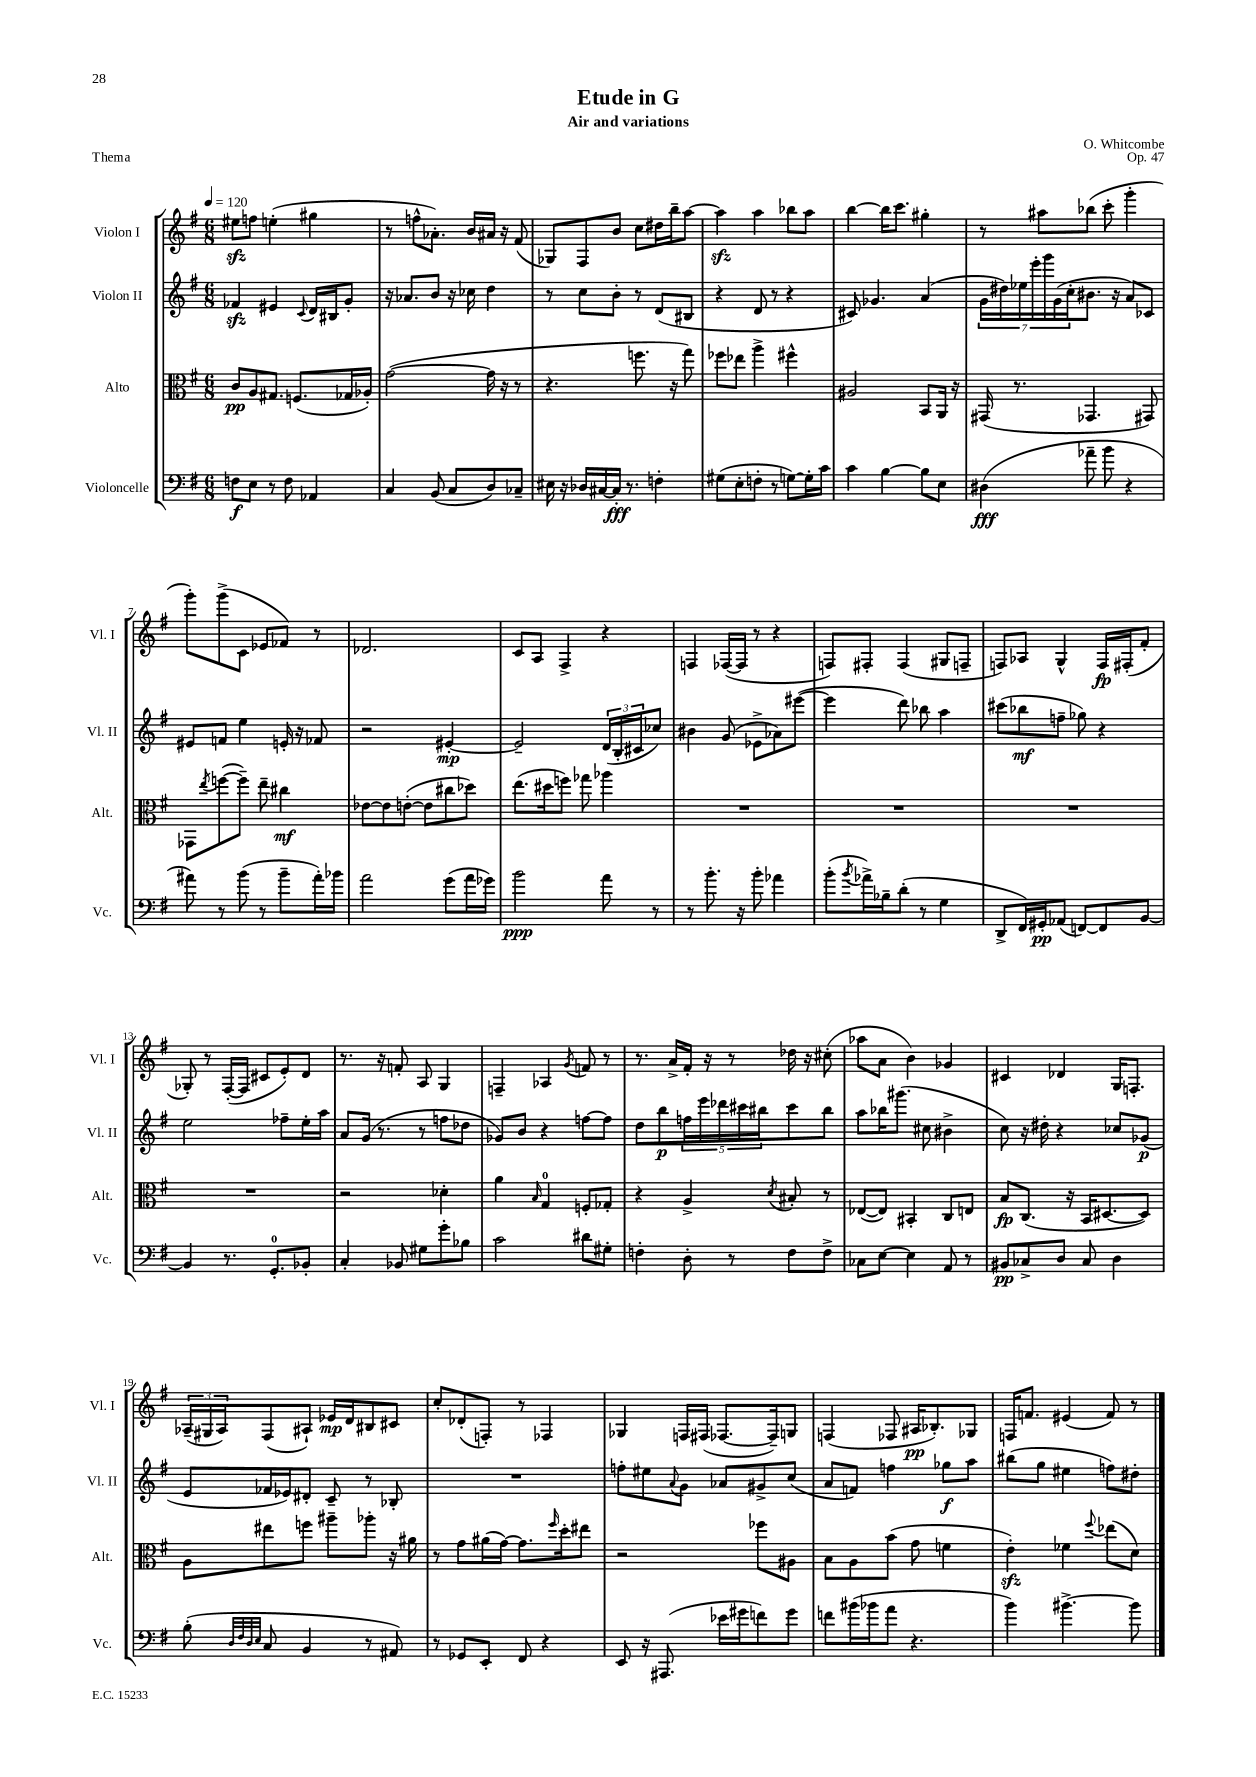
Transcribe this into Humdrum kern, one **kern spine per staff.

**kern	**dynam	**kern	**dynam	**kern	**dynam	**kern	**dynam
*part4	*part4	*part3	*part3	*part2	*part2	*part1	*part1
*staff4	*staff4	*staff3	*staff3	*staff2	*staff2	*staff1	*staff1
*I"Violoncelle	*	*I"Alto	*	*I"Violon II	*	*I"Violon I	*
*I'Vc.	*	*I'Alt.	*	*I'Vl. II	*	*I'Vl. I	*
*clefF4	*	*clefC3	*	*clefG2	*	*clefG2	*
*k[f#]	*	*k[f#]	*	*k[f#]	*	*k[f#]	*
*M6/8	*	*M6/8	*	*M6/8	*	*M6/8	*
*MM120	*	*MM120	*	*MM120	*	*MM120	*
=1	=1	=1	=1	=1	=1	=1	=1
8Fn\L	f	8c/L	pp	4f-Xzz/	.	8ee#Xzz\L	.
8E\J	.	8A/	.	.	.	8ffn\J	.
8r	.	8.G#X/J	.	4e#X/	.	(4een'\	.
8F\	.	.	.	.	.	.	.
.	.	(8.Fn/L	.	.	.	.	.
.	.	.	.	8qqc/	.	.	.
4AA-X/	.	.	.	16d/LL	.	4gg#X\	.
.	.	.	.	16B#X/J	.	.	.
.	.	16G-X/L	.	8g'/J	.	.	.
.	.	16A-X'/JJ)	.	.	.	.	.
=2	=2	=2	=2	=2	=2	=2	=2
4C/	.	([2g\	.	16r	.	8r	.
.	.	.	.	8.a-X/L	.	.	.
.	.	.	.	.	.	8ffn^^\L	.
(8BB/	.	.	.	8b/J	.	8.a-X'\J)	.
8C/L	.	.	.	16r	.	.	.
.	.	.	.	16cc-X\	.	16b/LL	.
8D/)	.	16g\]	.	4dd\	.	16a#X/JJ	.
.	.	16r	.	.	.	16r	.
8C-X~/J	.	8r	.	.	.	(8f#/	.
=3	=3	=3	=3	=3	=3	=3	=3
16E#X\	.	4.r	.	8r	.	8G-X/L)	.
16r	.	.	.	.	.	.	.
16D-X/LL	.	.	.	8cc\L	.	8F#/	.
[16C#X/	.	.	.	.	.	.	.
16C#'/JJ]	fff	.	.	8b'\J	.	8b/J	.
8.r	.	.	.	.	.	.	.
.	.	8.ffn\	.	8r	.	8cc\L	.
4Fn'\	.	.	.	(8d/L	.	16dd#X\L	.
.	.	16r	.	.	.	16bb~\J	.
.	.	8gg\)	.	8B#X/J	.	[8aa\J	.
=4	=4	=4	=4	=4	=4	=4	=4
(8G#X\L	.	8ff-X\L	.	4r	.	4aazz\]	.
8E'\	.	8ee-X\J	.	.	.	.	.
8Fn'\J	.	4aa^\	.	8d/	.	4aa\	.
8r	.	.	.	8r	.	.	.
[8Gn\L)	.	4ff#X^^\	.	4r	.	8bb-X\L	.
16G'\L]	.	.	.	.	.	8aa\J	.
16c\JJ	.	.	.	.	.	.	.
=5	=5	=5	=5	=5	=5	=5	=5
4c\	.	2A#X/	.	8c#X/)	.	[4bb\	.
.	.	.	.	4.g-X/	.	.	.
[4B\	.	.	.	.	.	16bb\KL]	.
.	.	.	.	.	.	8.ccc\J	.
8B\L]	.	8BB/L	.	(4a/	.	4gg#X'\	.
8E\J	.	16AA/Jk	.	.	.	.	.
.	.	16r	.	.	.	.	.
=6	=6	=6	=6	=6	=6	=6	=6
(4D#X\	fff	(16GG#X/	.	28g\LL	.	8r	.
.	.	.	.	28dd#X\)	.	.	.
.	.	8.r	.	.	.	.	.
.	.	.	.	28ee-X\	.	.	.
.	.	.	.	28eee'\	.	.	.
.	.	.	.	.	.	8aa#X\L	.
.	.	.	.	28ggg\	.	.	.
.	.	.	.	(28g\	.	.	.
.	.	.	.	28cc'\J	.	.	.
8a-X~\	.	4.GG-X/	.	8.b#X\J	.	(8bb-X\J	.
8b\	.	.	.	.	.	8ccc'\	.
.	.	.	.	16r	.	.	.
4r	.	.	.	8a/L)	.	4ggg'\	.
.	.	8GG#X/)	.	8c-X/J	.	.	.
!!LO:LB:g=z
=7	=7	=7	=7	=7	=7	=7	=7
8a#X\)	.	8GG-X\L	.	8e#X/L	.	8ggg'\L)	.
.	.	8qee/	.	.	.	.	.
8r	.	([8ffn\	.	8fn/J	.	(8ggg^\	.
(8b\	.	8ff~\J])	.	4ee\	.	8c\J	.
8r	.	8ee~\	.	.	.	8e-X/L	.
8b~\L	.	4cc#X\	mf	16en'/	.	8f-X/J)	.
.	.	.	.	16r	.	.	.
16a#'\L)	.	.	.	8f-X/	.	8r	.
16b-X\JJ	.	.	.	.	.	.	.
=8	=8	=8	=8	=8	=8	=8	=8
2a\	.	[8e-X\L	.	2r	.	2.d-X/	.
.	.	8e-\]	.	.	.	.	.
.	.	([8en'\J	.	.	.	.	.
.	.	8e\L]	.	.	.	.	.
(8g\L	.	8cc#X\	.	[4e#X'/	mp	.	.
16a\L	.	8dd-X\J)	.	.	.	.	.
16g-X\JJ)	.	.	.	.	.	.	.
=9	=9	=9	=9	=9	=9	=9	=9
2b\	ppp	(8.ee\L	.	2e#~/]	.	8c/L	.
.	.	.	.	.	.	8A/J	.
.	.	16dd#X\k	.	.	.	.	.
.	.	8ffn\J)	.	.	.	4F#^/	.
.	.	8gg-X\	.	.	.	.	.
8a\	.	4aa-X\	.	(24d/LL	.	4r	.
.	.	.	.	24B'/	.	.	.
.	.	.	.	24c#X/J	.	.	.
8r	.	.	.	8cc-X/J)	.	.	.
=10	=10	=10	=10	=10	=10	=10	=10
8r	.	2.r	.	4b#X\	.	4Fn/	.
8.b'\	.	.	.	.	.	.	.
.	.	.	.	(8g/	.	([16F-X/LL	.
16r	.	.	.	.	.	16F-/JJ]	.
8b'\	.	.	.	8e-X^\L	.	8r	.
4a-X\	.	.	.	8a-X\)	.	4r	.
.	.	.	.	([8eee#X\J	.	.	.
=11	=11	=11	=11	=11	=11	=11	=11
(8b'\L	.	2.r	.	4eee#\]	.	8Fn/L)	.
8qb/	.	.	.	.	.	.	.
16a-X^\L)	.	.	.	.	.	8F#X'/J	.
16B-X~\J	.	.	.	.	.	.	.
(8d'\J	.	.	.	8ddd\)	.	(4F#/	.
8r	.	.	.	8bb-X\	.	.	.
4G\	.	.	.	4aa\	.	8G#X/L	.
.	.	.	.	.	.	8Fn~/J	.
=12	=12	=12	=12	=12	=12	=12	=12
8DD^/L	.	2.r	.	(8ccc#X\L	.	8Fn/L)	.
16FF#/L)	.	.	.	8bb-X\	mf	8A-X/J	.
16GG#X'/J	pp	.	.	.	.	.	.
(8AA-X/J	.	.	.	8ffn~\J	.	4G^^/	.
[8FFn/L)	.	.	.	8gg-X\)	.	.	.
8FF/]	.	.	.	4r	.	16F/LL	fp
.	.	.	.	.	.	(16F#X'/J	.
[8BB/J	.	.	.	.	.	8f#'/J	.
!!LO:LB:g=z
=13	=13	=13	=13	=13	=13	=13	=13
4BB/]	.	2.r	.	2ee\	.	8G-X'/)	.
.	.	.	.	.	.	8r	.
8.r	.	.	.	.	.	([16F#'/LL	.
.	.	.	.	.	.	16F#/JJ]	.
.	.	.	.	.	.	8c#X/L	.
8.GG'/L	.	.	.	.	.	.	.
.	.	.	.	8ff-X~\L	.	8e'/)	.
8BB-X'/J	.	.	.	16ee'\L	.	8d/J	.
.	.	.	.	16aa\JJ	.	.	.
=14	=14	=14	=14	=14	=14	=14	=14
4C'/	.	2r	.	8a/L	.	8.r	.
.	.	.	.	(16g/Jk	.	.	.
.	.	.	.	8.r	.	16r	.
8BB-X/	.	.	.	.	.	8fn'/	.
8G#X\L	.	.	.	8r	.	8A/	.
8g'\	.	4d-X'\	.	8ffn\L	.	4G/	.
8B-X\J	.	.	.	8dd-X\J	.	.	.
=15	=15	=15	=15	=15	=15	=15	=15
2c\	.	4a\	.	8g-X/L)	.	4Fn~/	.
.	.	.	.	8b/J	.	.	.
.	.	16qqB/	.	.	.	.	.
.	.	4G/	.	4r	.	4A-X/	.
.	.	.	.	.	.	8qg/	.
8d#X\L	.	8Fn'/L	.	[8ffn\L	.	8fn/	.
8G#X'\J	.	8G-X'/J	.	8ff\J]	.	8r	.
=16	=16	=16	=16	=16	=16	=16	=16
4Fn'\	.	4r	.	8dd\L	.	8.r	.
.	.	.	.	8bb\	p	.	.
.	.	.	.	.	.	16a^/LL	.
8D'\	.	4A^/	.	20ffn\L	.	16f#'/JJ	.
.	.	.	.	20eee\	.	.	.
.	.	.	.	.	.	16r	.
.	.	.	.	20ddd-X\	.	.	.
8r	.	.	.	.	.	8r	.
.	.	.	.	20ccc#X\	.	.	.
.	.	.	.	20bb#X\J	.	.	.
.	.	8qd/	.	.	.	.	.
8F\L	.	8B#X'/	.	8ccc#\	.	16dd-X\	.
.	.	.	.	.	.	16r	.
8F^\J	.	8r	.	8bb#\J	.	(8cc#X'\	.
=17	=17	=17	=17	=17	=17	=17	=17
8C-X\L	.	([8E-X/L	.	8aa\L	.	8aa-X\L	.
[8E\J	.	8E-/J])	.	16bb-X\K	.	8a\J	.
.	.	.	.	(8.ggg#X\J	.	.	.
4E\]	.	4BB#X'/	.	.	.	4b\)	.
.	.	.	.	8cc#X\	.	.	.
8AA/	.	8C/L	.	4b#X^\	.	4g-X/	.
8r	.	8En/J	.	.	.	.	.
=18	=18	=18	=18	=18	=18	=18	=18
8BB#X/L	pp	8B/L	fp	8cc\)	.	4c#X/	.
8C-X^/	.	(8.C/J	.	16r	.	.	.
.	.	.	.	16dd#X'\	.	.	.
8D/J	.	.	.	4r	.	4d-X/	.
.	.	16r	.	.	.	.	.
8C-/	.	16BB/KL	.	.	.	.	.
.	.	[8.D#X/	.	.	.	.	.
4D\	.	.	.	8cc-X/L	.	16G/KL	.
.	.	.	.	.	.	8.Fn'/J	.
.	.	8D#/J])	.	(8g-X/J	p	.	.
!!LO:LB:g=z
=19	=19	=19	=19	=19	=19	=19	=19
(8B'\	.	8A\L	.	8e/L	.	(24A-X~/LL	.
.	.	.	.	.	.	24G#X/	.
.	.	.	.	.	.	24A-/J)	.
32qqD/LLL	.	.	.	.	.	.	.
32qqF#/	.	.	.	.	.	.	.
32qqD/	.	.	.	.	.	.	.
32qqE/JJJ	.	.	.	.	.	.	.
8C/	.	8ee#X\	.	16f-X/L	.	(8F#/	.
.	.	.	.	16e-X/J)	.	.	.
4BB/	.	8ffn\J	.	8d#X'/J	.	8A#X`/J)	.
.	.	8aa#X~\L	.	8c~/	.	16e-X/LL	mp
.	.	.	.	.	.	16d/J	.
8r	.	8aa-X'\J	.	8r	.	8B#X/	.
8AA#X/)	.	16r	.	8B-X'/	.	8c#X/J	.
.	.	16a#X\	.	.	.	.	.
=20	=20	=20	=20	=20	=20	=20	=20
8r	.	8r	.	2.r	.	8cc'/L	.
8GG-X/L	.	8g\L	.	.	.	(8d-X'/	.
8EE'/J	.	(16a#X\L	.	.	.	8Fn'/J)	.
.	.	[16g\JJ)	.	.	.	.	.
8FF#/	.	8.g\L]	.	.	.	8r	.
4r	.	.	.	.	.	4F-X/	.
.	.	16qqff#/	.	.	.	.	.
.	.	16dd'\k	.	.	.	.	.
.	.	8ee#X\J	.	.	.	.	.
=21	=21	=21	=21	=21	=21	=21	=21
8EE/	.	2r	.	8ffn'\L	.	4G-X/	.
16r	.	.	.	8ee#X\	.	.	.
(8.AAA#X/	.	.	.	.	.	.	.
.	.	.	.	8qqa/	.	.	.
.	.	.	.	8g\J	.	16Fn/LL	.
.	.	.	.	.	.	(16F#X/JJ	.
16e-X\LL	.	.	.	8a-X/L	.	[8.F-X/L	.
16g#X\J	.	.	.	.	.	.	.
8fn\)	.	8ff-X\L	.	8g#X^/	.	.	.
.	.	.	.	.	.	16F-~/k])	.
8g#\J	.	8A#X\J	.	(8cc/J	.	8Gn/J	.
=22	=22	=22	=22	=22	=22	=22	=22
8fn\L	.	8B\L	.	8a/L	.	(4Fn/	.
(16b#X\L	.	8A\	.	8fn/J)	.	.	.
16b-X\J	.	.	.	.	.	.	.
8a\J	.	(8b\J	.	4ffn\	.	8F-X/	.
4.r	.	8g\	.	.	.	16A#X/KL	pp
.	.	.	.	.	.	8.B-X'/)	.
.	.	4fn\	.	8gg-X\L	f	.	.
.	.	.	.	8aa\J	.	8G-X/J	.
=23	=23	=23	=23	=23	=23	=23	=23
4b\)	.	4ezz'\)	.	(8bb#X\L	.	16Fn/KL	.
.	.	.	.	.	.	8.fn/J	.
.	.	.	.	8gg\J	.	.	.
[4.b#X^\	.	4f-X\	.	4ee#X\	.	(4e#X/	.
.	.	8qqff#/	.	.	.	.	.
.	.	(8ee-X\L	.	8ffn\L)	.	8f/)	.
8b#\]	.	8d\J)	.	8dd#X'\J	.	8r	.
==	==	==	==	==	==	==	==
*-	*-	*-	*-	*-	*-	*-	*-
